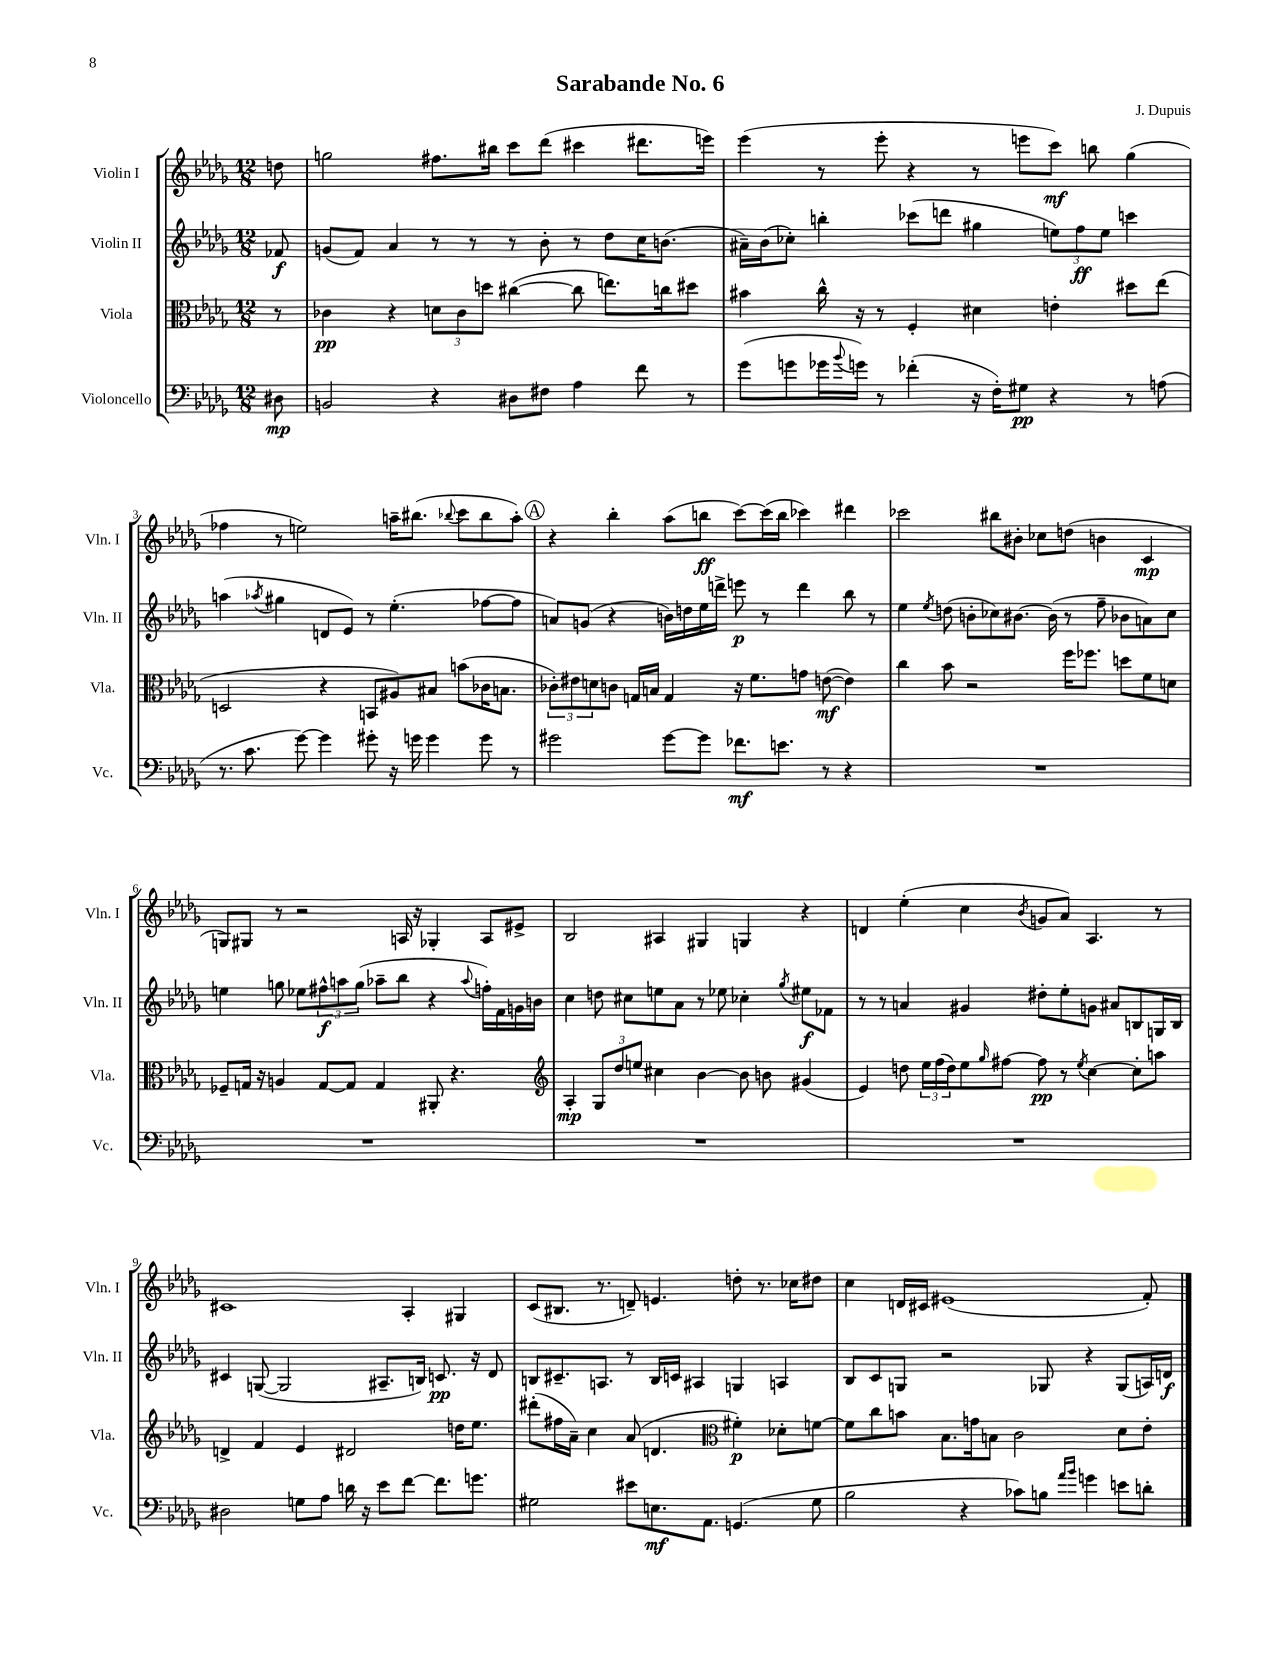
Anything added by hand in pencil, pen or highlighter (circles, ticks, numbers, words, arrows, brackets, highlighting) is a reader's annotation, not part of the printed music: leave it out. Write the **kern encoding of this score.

**kern	**kern	**kern	**kern
*staff4	*staff3	*staff2	*staff1
*clefF4	*clefC3	*clefG2	*clefG2
*k[b-e-a-d-g-]	*k[b-e-a-d-g-]	*k[b-e-a-d-g-]	*k[b-e-a-d-g-]
*M12/8	*M12/8	*M12/8	*M12/8
8D#\	8r	8f-/	8dd\
=	=	=	=
2BB/	4c-\	(8g/L	2gg\
.	.	8f/J)	.
.	4r	4a-/	.
4r	12d\L	8r	8.ff#\L
.	12c-\	.	.
.	.	8r	.
.	12dd\J	.	.
.	.	.	16bb#\Jk
8D#\L	([4cc#\	8r	8ccc\L
8F#\J	.	8b-'\	(8ddd-\J
4A-\	8cc#\]	8r	4ccc#\
.	8.ee\L)	8dd-\L	.
8f\	.	16cc\K	8.ddd#\L
.	16cc\k	(8.b\J	.
8r	8dd#\J	.	.
.	.	.	16eee\Jk)
=	=	=	=
(8g-\L	4b#\	16a#~\LL)	(4eee-\
.	.	(16b-\J	.
8g\	.	8cc-'\J)	.
16g-\L	16cc^^\	4bb'\	8r
8qqb-/	.	.	.
16g\JJ)	16r	.	.
8r	8r	.	8eee-'\
(4f-'\	4F'/	(8ccc-\L	4r
.	.	8ddd\J	.
16r	4d#\	4gg#\	8r
16F'\LK)	.	.	.
8G#\J	.	.	8eee\L
4r	4e'\	12ee\L)	8ccc\J)
.	.	12ff\	.
.	.	.	8bb\
.	.	12ee\J	.
8r	8dd#\L	4ccc\	(4gg-\
(8A\	(8ee-\J	.	.
=	=	=	=
8.r	2D/	(4aa\	4ff-\
8.c\	.	.	.
.	.	8qaa-/	.
.	.	4gg#\	8r
[8g-\)	.	.	2ee\)
4g-\]	4r	8d/L	.
.	.	8e-/J)	.
8g#'\	8BB/L	8r	.
16r	8A#/)	(4.ee-'\	16aa~\LK
16g\	.	.	(8.bb#\J
4g\	8B#/J	.	.
.	.	.	8qqbb-/
.	(8b\L	.	8ccc\L
8g\	16c-\K	[8ff-\L	8bb-\
.	8.B\J	.	.
8r	.	8ff-\]J	8aa'\J)
=	=	=	=
2g#\	12c-'\L)	8a/L)	4r
.	12e#\	.	.
.	.	(8g/J	.
.	12d\	.	.
.	8c\J	4r	4bb-'\
.	16G/LL	.	.
.	16B/JJ	.	.
[8g#\L	4G/	16b\LL)	(8aa-\L
.	.	16dd\	.
8g#\]J	.	16ee-\	8bb\J
.	.	16ddd^\JJ	.
8.f-\L	16r	8eee\	[8ccc\L)
.	8.f\L	.	.
.	.	8r	(16ccc\]L
8.e\J	.	.	16bb\JJ
.	8g\J	4ddd\	4ccc-\)
8r	([8e\	.	.
4r	4e\])	8bb-\	4ddd#\
.	.	8r	.
=	=	=	=
1.r	4cc\	4ee-\	2ccc-\
.	.	8qee-/	.
.	8b-\	(8dd\	.
.	2r	8b'\L	.
.	.	8cc-\)	8bb#\L
.	.	[8.b#\J	8b#'\J
.	.	.	8cc-\L
.	.	(16b#\]	.
.	16ff\LK	8r	(8dd\J
.	8.ff-\J	.	.
.	.	8ff~\	4b\
.	8dd\L	8b-\L	.
.	8f\	8a\)	4c/
.	8d\J	8cc-\J	.
=	=	=	=
1.r	8F-~/L	4ee\	8G/L)
.	16G/Jk	.	8G#/J
.	16r	.	.
.	4A/	8gg\	8r
.	.	8ee-\L	2r
.	[8G/L	12ff#^^\	.
.	.	12aa\	.
.	8G/]J	.	.
.	.	(12gg\J	.
.	4G/	8aa-~\L	.
.	.	8bb-\J	16A/
.	.	.	16r
.	8AA#'/	4r	4G-'/
.	4.r	.	.
.	.	8qqaa-/	.
.	.	16ff'\LL)	8A/L
.	.	16f\	.
.	.	16g\	8e#^/J
.	.	16b\JJ	.
=	=	=	=
*	*clefG2	*	*
1.r	4A-'/	4cc\	2B-/
.	12G-/L	8dd\	.
.	12dd-/	.	.
.	.	8cc#\L	.
.	12ee/J	.	.
.	4cc#\	8ee\	4A#/
.	.	8a-\J	.
.	[4b-\	8r	4G#/
.	.	8ee-\	.
.	8b-\]	4cc-'\	4G/
.	8b\	.	.
.	.	8qgg-/	.
.	(4g#/	8ee#\L	4r
.	.	8f-\J	.
=	=	=	=
1.r	4e-/)	8r	4d/
.	.	8r	.
.	8dd\	4a/	(4ee-'\
.	24ee-\LL	.	.
.	(24ff\	.	.
.	24dd\J)	.	.
.	8ee-\	4g#/	4cc\
.	16qqgg-/	.	.
.	[8ff#\J	.	.
.	.	.	8qb-/
.	8ff#\]	8dd#'\L	8g/L
.	8r	8ee-'\	8a-/J)
.	8qee-/	.	.
.	[4cc\	8g\J	4.A-/
.	.	8a#/L	.
.	8cc'\]L	8B/	.
.	8aa\J	16G/L	8r
.	.	16B/JJ	.
=	=	=	=
2D#\	4d^/	4c#/	1c#
.	4f/	([8G/	.
.	.	2G/]	.
8G\L	4e-/	.	.
8A-\J	.	.	.
16d\	2d#/	.	.
16r	.	.	.
8e-\L	.	8.A#~/L	.
[8f\J	.	.	4A-'/
.	.	16B/Jk)	.
8.f\]L	.	8.c/	.
.	16dd\LK	.	4G#/
8.g\J	8.ee-\J	16r	.
.	.	8d-/	.
=	=	=	=
2G#\	(8ddd#'\L	8B/L	(8c/L
.	16ff#\L	8.c#~/	8.B#/J
.	16a-~\JJ)	.	.
.	4cc\	.	.
.	.	8.A/J	8.r
8e#\L	(8a-/	8r	8d~/)
8.E\	4.d/	16B/LL	4.e/
.	.	16c/JJ	.
.	.	4A#/	.
8.AA-\J	.	.	.
*	*clefC3	*	*
(4.GG/	4f#'\)	4G/	8dd'\
.	.	.	8.r
.	8d-'\L	4A/	.
.	.	.	16cc-\LK
8G#\	[8f\J	.	8dd#\J
=	=	=	=
2B-\	8f\]L	8B-/L	4cc\
.	8cc\	8c/	.
.	8b\J	8G/J	16d/LL
.	.	.	16c#/JJ
.	8.B-\L	2r	(1e#
4r	.	.	.
.	16g\k	.	.
.	8B\J	.	.
8c-\L)	2c\	.	.
8B\J	.	8G-/	.
16qqa-/LL	.	.	.
16qqb-/JJ	.	.	.
4g\	.	4r	.
8e\L	8d-\L	(8G-/L	.
8d'\J	8e-'\J	16A/L)	8f'/)
.	.	16d/JJ	.
==	==	==	==
*-	*-	*-	*-
